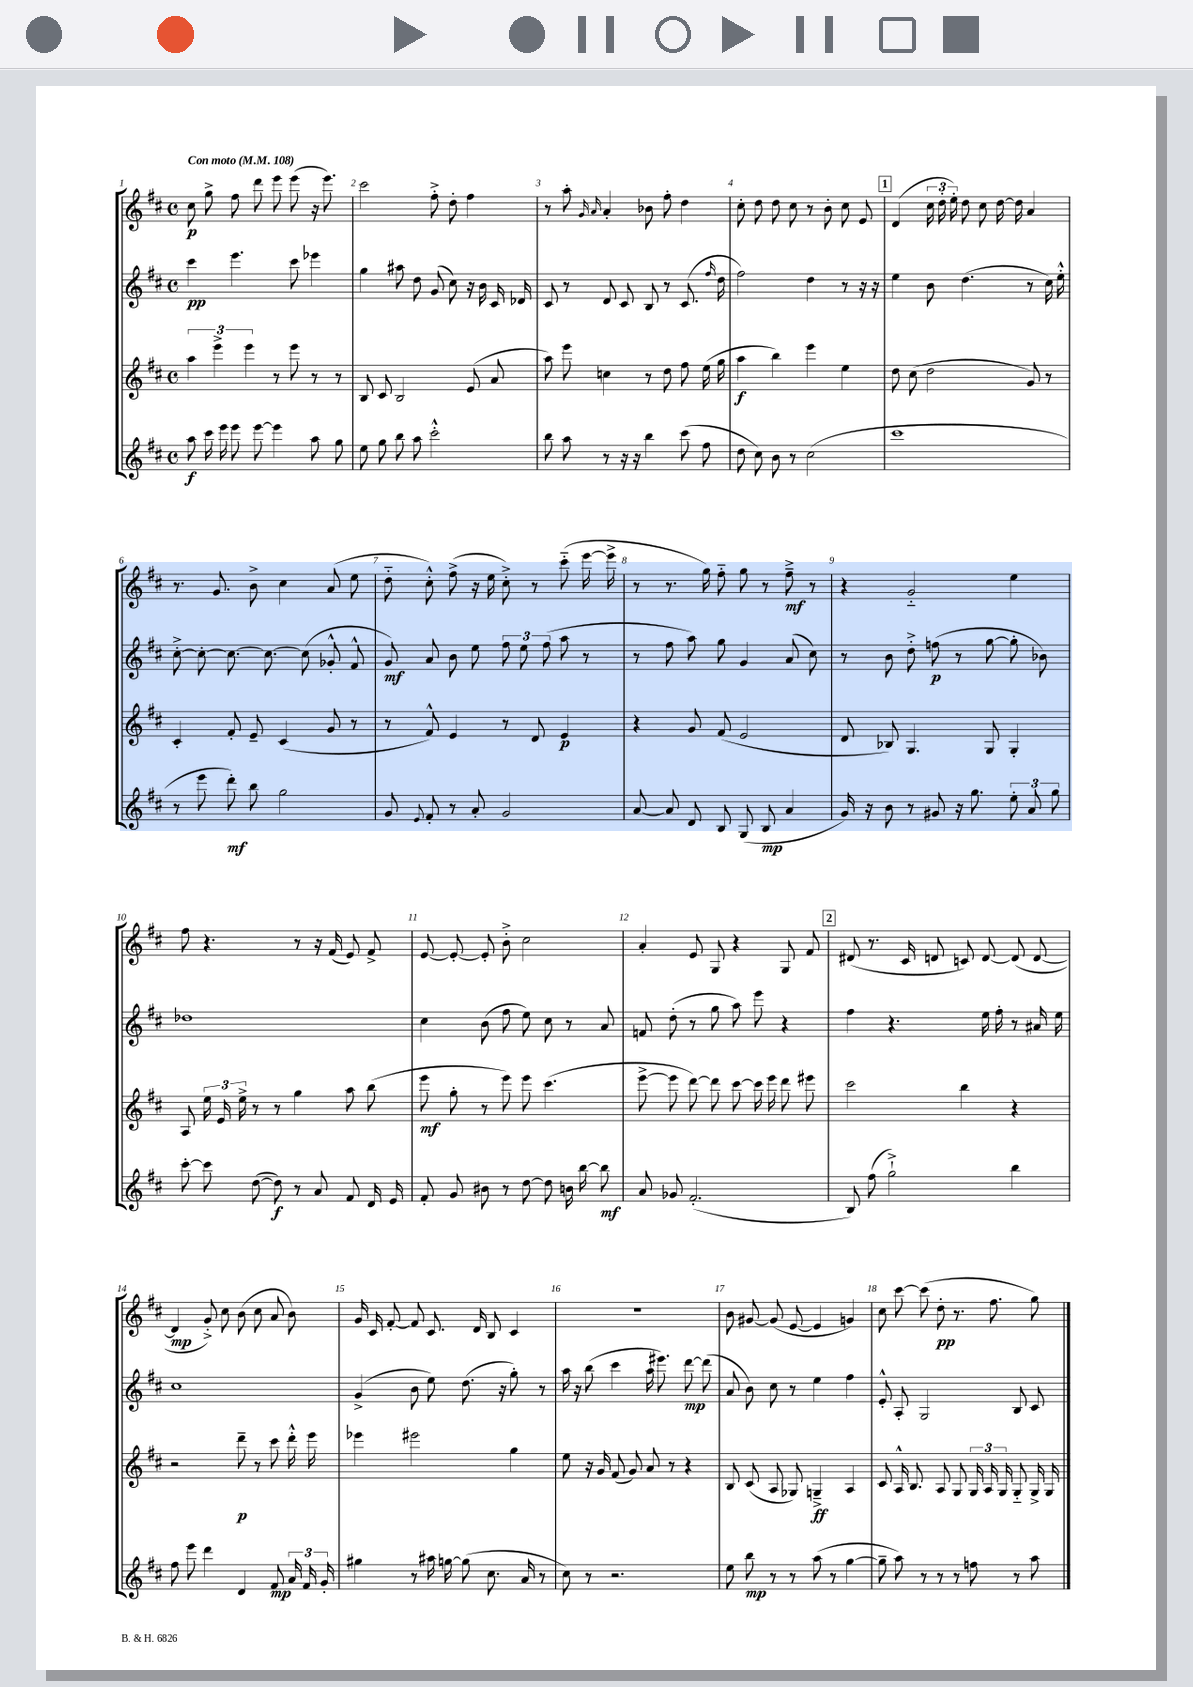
<<
\new StaffGroup <<
\new Staff = "s0" {
    \clef treble \key d \major \defaultTimeSignature \time 4/4 \tempo "Con moto" 4 = 108
    \autoBeamOff cis''8\p g''8-> fis''8 d'''8 e'''8 e'''8( r16 e'''8.) |
    cis'''2 fis''8-.-> d''8-. fis''4 |
    r8 a''8-. \grace { g'16 a'16 } a'4-. bes'8 fis''8-. d''4 |
    cis''8-. d''8 d''8 cis''8 r8 b'8-. cis''8 e'8 |
    \mark \markup { \box "1" } d'4( \tuplet 3/2 { cis''16 d''16-. e''16-.) } d''8 cis''8 d''16~ d''16 a'4 |
    r8. g'8. b'8-> cis''4 a'8( e''8 |
    d''8-_ cis''8-.-^) fis''8->( r16 e''16 cis''8-.->) r8 cis'''8-_( e'''16~ e'''16-> |
    r8 r8. g''16) fis''8-_ g''8 r8 fis''8--->\mf r8 |
    r4 g'2-_ e''4 |
    fis''8 r4. r8 r16 fis'16( e'8) fis'8-> |
    e'8~ e'8~-. e'8-. b'8-.-> cis''2 |
    a'4-. e'8 g8 r4 g8 fis'8 |
    \mark \markup { \box "2" } dis'8( r8. cis'16 d'8 c'8) d'8~ d'8( d'8~ |
    d'4\mp g'8-.->) cis''8 b'8( cis''8 a'8 b'8) |
    g'16 cis'16 fis'8~-. fis'8 cis'8. d'16 b8 cis'4 |
    R1 |
    b'8 gis'8~ gis'8( e'8~ e'4 g'4) |
    cis''8 cis'''8~ cis'''8( d''8-.\pp r8. fis''8. g''8) \bar "|." |
}
\new Staff = "s1" {
    \clef treble \key d \major \defaultTimeSignature \time 4/4
    \autoBeamOff cis'''4\pp e'''4. cis'''8 ees'''4 |
    g''4 ais''8 d''8 g'8( cis''8) r16 b'16 cis'16 des'16 |
    cis'8 r8 d'8 cis'8 b8 r8 cis'8.( \grace { fis''16 } d''16 |
    fis''2) d''4 r8 r16 r16 |
    \mark \markup { \box "1" } e''4 b'8 d''4.( r8 cis''16) e''16-.-^ |
    cis''8~-.-> cis''8~-. cis''8.~ cis''8.~ cis''8( ges'8-.-^ fis'8-^ |
    g'8\mf) a'8 b'8 e''8 \tuplet 3/2 { fis''8 e''8 fis''8( } a''8 r8 |
    r8 fis''8 a''8) g''8 g'4 a'8( cis''8) |
    r8 b'8 d''8-.-> f''8\p( r8 g''8~ g''8-. bes'8) |
    des''1 |
    cis''4 b'8( fis''8 e''8) cis''8 r8 a'8 |
    f'8 d''8-.( r8 g''8 a''8) e'''8 r4 |
    \mark \markup { \box "2" } fis''4 r4. e''16 fis''16-. r8 ais'16 e''16 |
    cis''1 |
    g'4->( b'8 e''8) d''8.( r16 g''8-.) r8 |
    a''16 r16 b''8( cis'''4 a''16 eis'''8.) d'''8~\mp d'''8( |
    a'8 b'8) cis''8 r8 e''4 fis''4 |
    e'8-.-^ a8-. g2 b8 cis'8 \bar "|." |
}
\new Staff = "s2" {
    \clef treble \key d \major \defaultTimeSignature \time 4/4
    \autoBeamOff \tuplet 3/2 { a''4 e'''4-> e'''4 } r8 e'''8 r8 r8 |
    b8 cis'8 b2 e'8( a'8 |
    a''8) e'''8 c''4 r8 d''8 fis''8 e''16( g''16 |
    a''4\f b''4) e'''4 e''4 |
    \mark \markup { \box "1" } d''8 cis''8( d''2 g'8) r8 |
    cis'4-. fis'8-. e'8-- cis'4( g'8 r8 |
    r8 fis'8-^) e'4 r8 d'8 e'4\p |
    r4 g'8 fis'8( e'2 |
    d'8 bes8) g4. g8 g4-. |
    a8 \tuplet 3/2 { e''16 e'16 e''16-> } r8 r8 g''4 a''8 b''8( |
    e'''8\mf g''8-. r8 e'''8) e'''8 cis'''4.( |
    e'''8~-> e'''8 d'''8~) d'''8 cis'''8~ cis'''16 e'''16 d'''8 eis'''8 |
    \mark \markup { \box "2" } cis'''2 b''4 r4 |
    r2 d'''8--\p r8 cis'''8 d'''16-.-^ e'''16 |
    ees'''4 eis'''2 g''4 |
    e''8 r16 g'16 fis'8( g'8) a'8 r8 r4 |
    b8 cis'8( a8 ges8) g4--->\ff a4 |
    cis'8 a16-^ b8. a8 g8 \tuplet 3/2 { g16 a16 g16 } g8-_ g16-> g16 \bar "|." |
}
\new Staff = "s3" {
    \clef treble \key d \major \defaultTimeSignature \time 4/4
    \autoBeamOff a''8\f cis'''16 e'''16 e'''8 e'''8~ e'''4 a''8 g''8 |
    e''8 g''8 b''8 a''8 cis'''2-.-^ |
    b''8 a''8 r8 r16 r16 b''4 cis'''8( fis''8 |
    d''8 cis''8) b'8 r8 cis''2( |
    \mark \markup { \box "1" } cis'''1 |
    r8 e'''8 d'''8-.\mf) b''8 g''2 |
    g'8 \appoggiatura { e'8 } fis'8-. r8 a'8-. g'2 |
    a'8~ a'8 d'8 b8 g8( b8\mp a'4 |
    g'16) r16 b'8 r8 gis'8 r16 g''8. \tuplet 3/2 { e''8-. a'8 g''8 } |
    cis'''8~-. cis'''8 d''8~( d''8\f) r8 a'8 fis'8 d'16 e'16 |
    fis'8-. g'8 bis'8 r8 d''8~ d''8 b'16 b''16~ b''8\mf |
    a'8 ges'8 fis'2.-.( |
    \mark \markup { \box "2" } b8) fis''8( g''2-!->) b''4 |
    fis''8 e'''8 d'''4 d'4 fis'8\mp \tuplet 3/2 { a'16 fis'16 g'16-. } |
    gis''4 r8 ais''16 g''16~ g''8( cis''8. a'16 r8 |
    cis''8) r8 r2. |
    e''8 b''8\mp r8 r8 a''8( r8 g''4~ |
    g''8-- a''8) r8 r8 r8 f''8 r8 a''8 \bar "|." |
}
>>
>>
\layout { \context { \Score \override BarNumber.break-visibility = ##(#f #t #t) barNumberVisibility = #all-bar-numbers-visible } }
